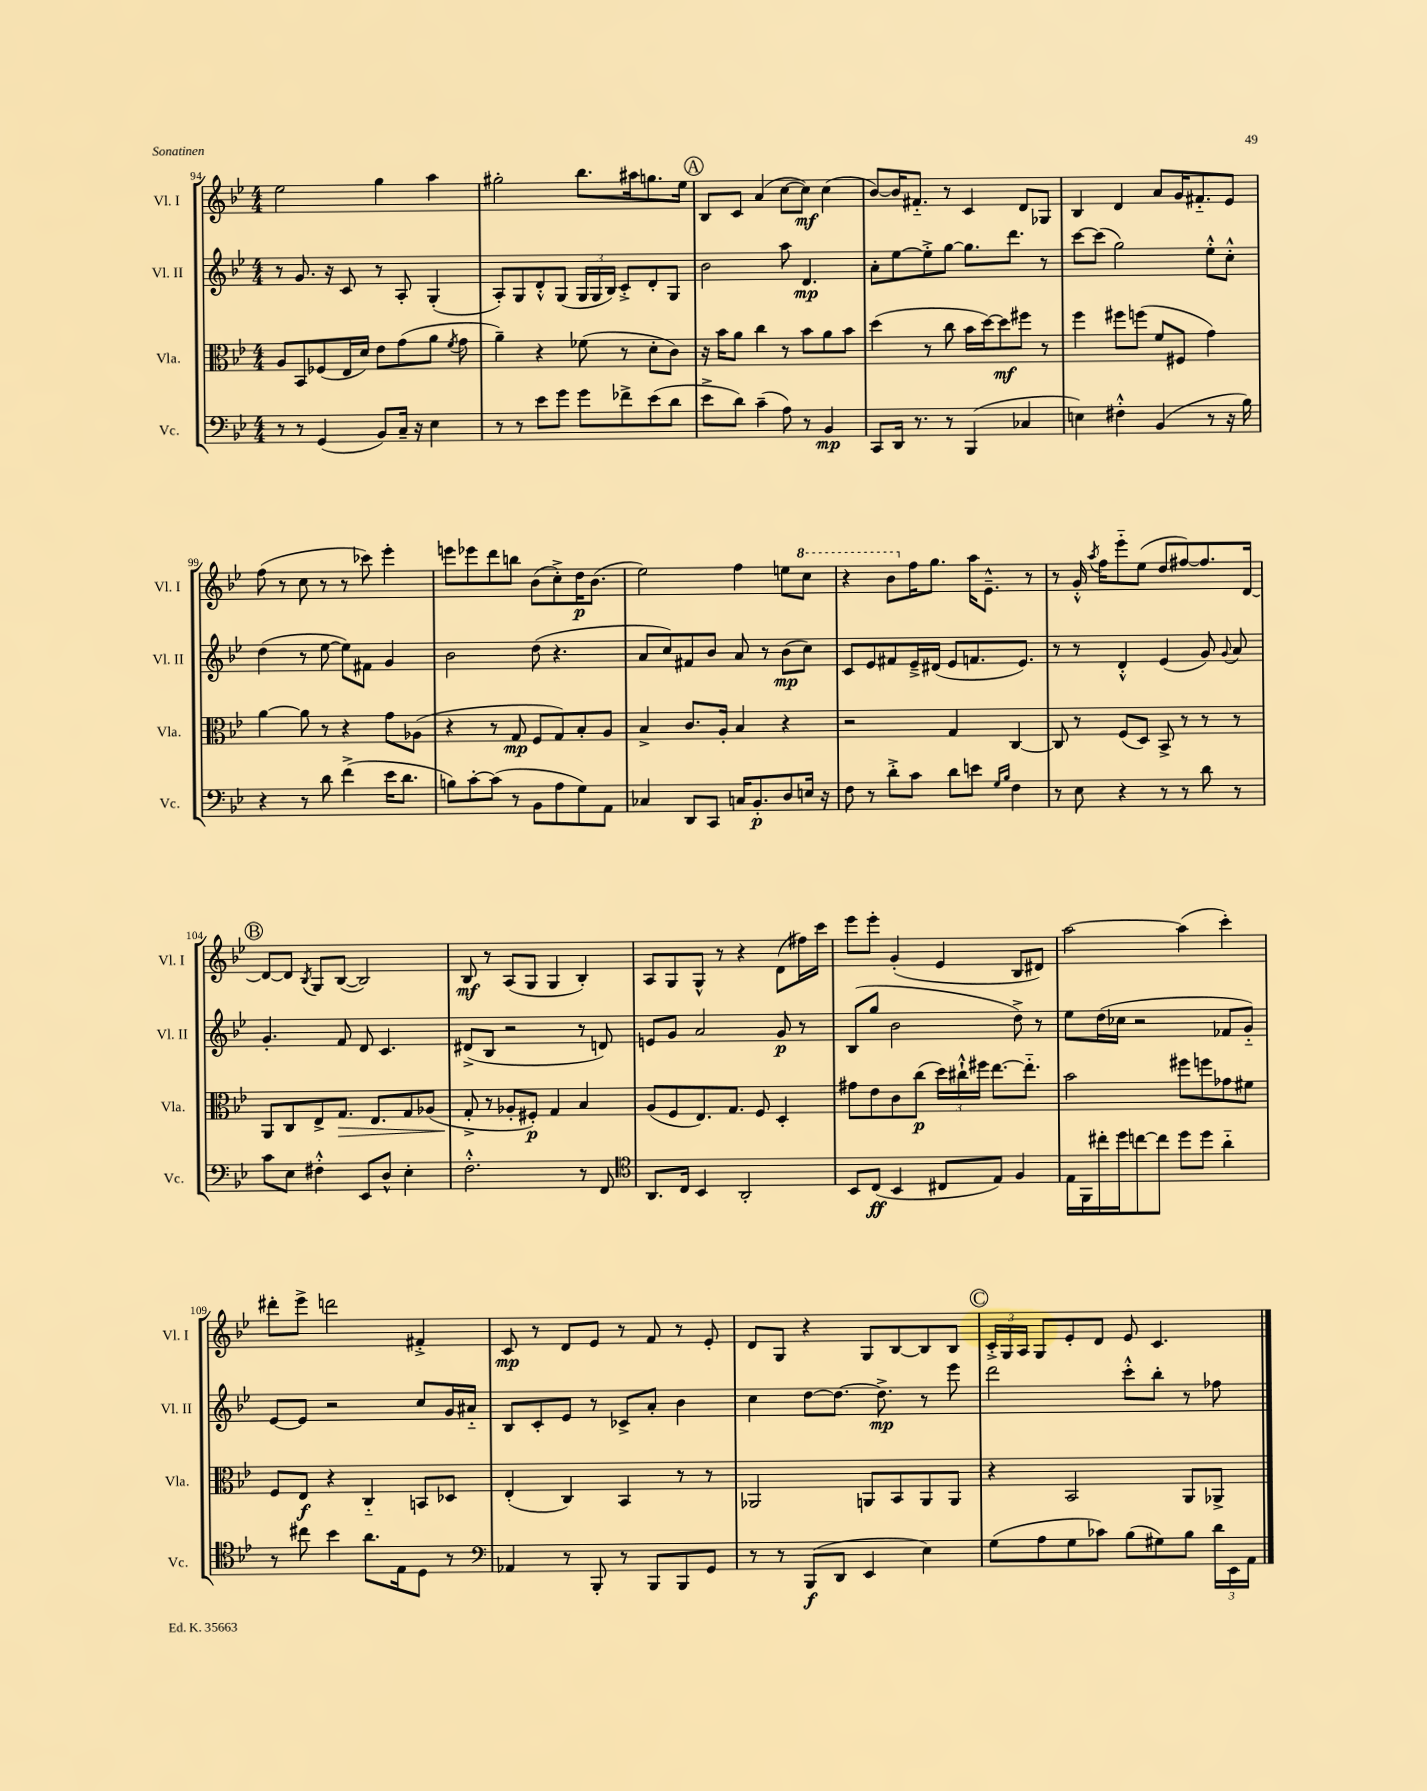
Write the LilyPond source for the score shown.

<<
\new StaffGroup <<
\new Staff = "s0" \with { instrumentName = "Vl. I" shortInstrumentName = "Vl. I" } {
    \clef treble \key bes \major \numericTimeSignature \time 4/4
    \autoBeamOff ees''2 g''4 a''4 |
    gis''2-. bes''8.[ ais''16 g''8. ees''16] |
    \mark \markup { \circle "A" } bes8[ c'8] a'4( c''8[~ c''8]\mf) c''4( |
    bes'8[~) bes'16 fis'8.]-_ r8 c'4 d'8[ ges8] |
    bes4 d'4 a'8[ g'16 fis'8.-_ ees'8] |
    f''8( r8 c''8 r8 r8 ces'''8) ees'''4-. |
    e'''8[ ees'''8 d'''8 b''8] bes'8[( c''8-.->) d''16\p bes'8.]( |
    ees''2) f''4 e''8[ \ottava #1 c'''8] |
    r4 bes''8[ \ottava #0 f''16 g''8.] a''16[ ees'8.]---^ r8 |
    r8 g'16-.-^ \acciaccatura { a''8 } f''16[ ees'''8-_ ees''8]( d''8[ fis''8~) fis''8. d'16]~ |
    \mark \markup { \circle "B" } d'8[~ d'8] \acciaccatura { bes8 } g8[ bes8]~( bes2) |
    bes8\mf r8 a8[( g8] g4 bes4-.) |
    a8[ g8 g8]-^ r8 r4 d'8[( fis''16) c'''16] |
    ees'''8[ ees'''8]-. g'4-.( ees'4 bes8[ dis'8]) |
    a''2~ a''4( c'''4-.) |
    dis'''8[-. ees'''8]-> d'''2 fis'4-.-> |
    c'8\mp r8 d'8[ ees'8] r8 f'8 r8 ees'8-. |
    d'8[ g8] r4 g8[ bes8~ bes8 bes8] |
    \mark \markup { \circle "C" } \tuplet 3/2 { c'16[-.-> g16 a16] } g8[ ees'8-. d'8] ees'8 c'4. \bar "|." |
}
\new Staff = "s1" \with { instrumentName = "Vl. II" shortInstrumentName = "Vl. II" } {
    \clef treble \key bes \major \numericTimeSignature \time 4/4
    \autoBeamOff r8 g'8. r16 c'8 r8 a8-. g4-.( |
    a8[-.) g8 d'8-.-^ g8]( \tuplet 3/2 { g16[ g16 bes16]) } c'8[-.-> d'8-. g8] |
    \mark \markup { \circle "A" } bes'2 a''8 d'4.\mp |
    a'8[-. ees''8~ ees''8-.-> g''8]~ g''8.[ d'''8.] r8 |
    c'''8[~ c'''8]( g''2) ees''8[-.-^ c''8]-.-^ |
    d''4( r8 ees''8~ ees''8[) fis'8] g'4 |
    bes'2 d''8( r4. |
    a'8[ c''8) fis'8 bes'8] a'8 r8 bes'8[\mp( c''8]) |
    c'8[ ees'8 fis'8 ees'16---> dis'16]( ees'8[ f'8. ees'8.]) |
    r8 r8 d'4-.-^ ees'4( g'8) \appoggiatura { g'8 } a'8 |
    \mark \markup { \circle "B" } g'4.-. f'8 d'8 c'4. |
    dis'8[->( bes8] r2 r8 d'8) |
    e'8[ g'8] a'2 g'8\p r8 |
    bes8[( g''8] bes'2 d''8->) r8 |
    ees''8[ d''16( ces''16] r2 fes'8[ g'8]-_) |
    ees'8[~ ees'8] r2 c''8[ g'16 ais'16]-_ |
    bes8[ c'8-. ees'8] r8 ces'8[-> a'8]-. bes'4 |
    c''4 d''8[~ d''8.]~ d''8.->\mp r8 ees'''8 |
    \mark \markup { \circle "C" } d'''2 c'''8[-.-^ bes''8]-. r8 fes''8 \bar "|." |
}
\new Staff = "s2" \with { instrumentName = "Vla." shortInstrumentName = "Vla." } {
    \clef alto \key bes \major \numericTimeSignature \time 4/4
    \autoBeamOff a8[ bes,8 fes8( ees16 d'16]) ees'8[ g'8( a'8] \acciaccatura { f'8 } g'8 |
    a'4--) r4 fes'8( r8 d'8[-. c'8]) |
    \mark \markup { \circle "A" } r16 bes'16[ a'8] c''4 r8 bes'8[ a'8 bes'8] |
    d''4( r8 c''8 bes'16[ d''16~) d''8\mf fis''8] r8 |
    f''4 fis''8[ f''8]( f'8[ fis8] g'4) |
    a'4~ a'8 r8 r4 g'8[ aes8]( |
    r4 r8 g8\mp f8[ g8) bes8-. a8] |
    bes4-> c'8.[ a16]-. bes4 r4 |
    r2 g4 c4~ |
    c8 r8 f8[( d8]) bes,8-> r8 r8 r8 |
    \mark \markup { \circle "B" } a,8[ c8 ees8-> g8.]\> ees8.[ g8 aes8]( |
    g8-.->\! r8 aes8[-. fis8]-.\p) g4 bes4 |
    a8[( f8 ees8.) g8.] f8 d4-. |
    gis'8[ ees'8 c'8 c''8]\p( \tuplet 3/2 { d''16[) cis''16-!-^ fis''16] } ees''8.[~ ees''8.]-_ |
    bes'2 fis''8[ f''8 ges'8 fis'8] |
    f8[ ees8]\f r4 c4-_ b,8[ des8] |
    ees4-.( c4) bes,4 r8 r8 |
    aes,2 a,8[ bes,8 a,8 a,8] |
    \mark \markup { \circle "C" } r4 bes,2 a,8[ aes,8]-> \bar "|." |
}
\new Staff = "s3" \with { instrumentName = "Vc." shortInstrumentName = "Vc." } {
    \clef bass \key bes \major \numericTimeSignature \time 4/4
    \autoBeamOff r8 r8 g,4( bes,8[) c16]-- r16 ees4 |
    r8 r8 ees'8[ g'8] g'8[ fes'8-> ees'8( d'8] |
    \mark \markup { \circle "A" } ees'8[-> d'8]) c'4--( a8) r8 bes,4\mp |
    c,8[ d,16] r8. r8 bes,,4( ces4 |
    e4) fis4-.-^ bes,4( r8 r16 bes16) |
    r4 r8 d'8 f'4->( ees'16[ d'8.] |
    b8[) c'8~-. c'8]( r8 bes,8[ a8 g8) a,8] |
    ces4 d,8[ c,8] c16[ bes,8.-.\p d8 e16] r16 |
    f8 r8 d'8[-.-> c'8] d'8[ e'8] \grace { g16[ bes16] } f4 |
    r8 ees8 r4 r8 r8 d'8 r8 |
    \mark \markup { \circle "B" } c'8[ ees8] fis4-.-^ ees,8[ d8]-^ ees4-. |
    f2.-.-^ r8 f,8 |
    \clef tenor a,8.[ c16] bes,4 a,2-. |
    bes,8[ c8]\ff( bes,4 cis8[ ees8]) f4 |
    ees16[ f,16 cis''16-. d''16 c''8~ c''8] d''8[ d''8] a'4-_ |
    r8 cis''8 bes'4 a'8.[ ees16 d8] r8 |
    \clef bass aes,4 r8 bes,,8-. r8 bes,,8[ bes,,8 g,8] |
    r8 r8 bes,,8[\f( d,8] ees,4 ees4) |
    \mark \markup { \circle "C" } g8[( a8 g8 ces'8]) bes8[( gis8) bes8] \tuplet 3/2 { d'16[ ees,16 a,16] } \bar "|." |
}
>>
>>
\layout { \context { \Score currentBarNumber = #94 } }
